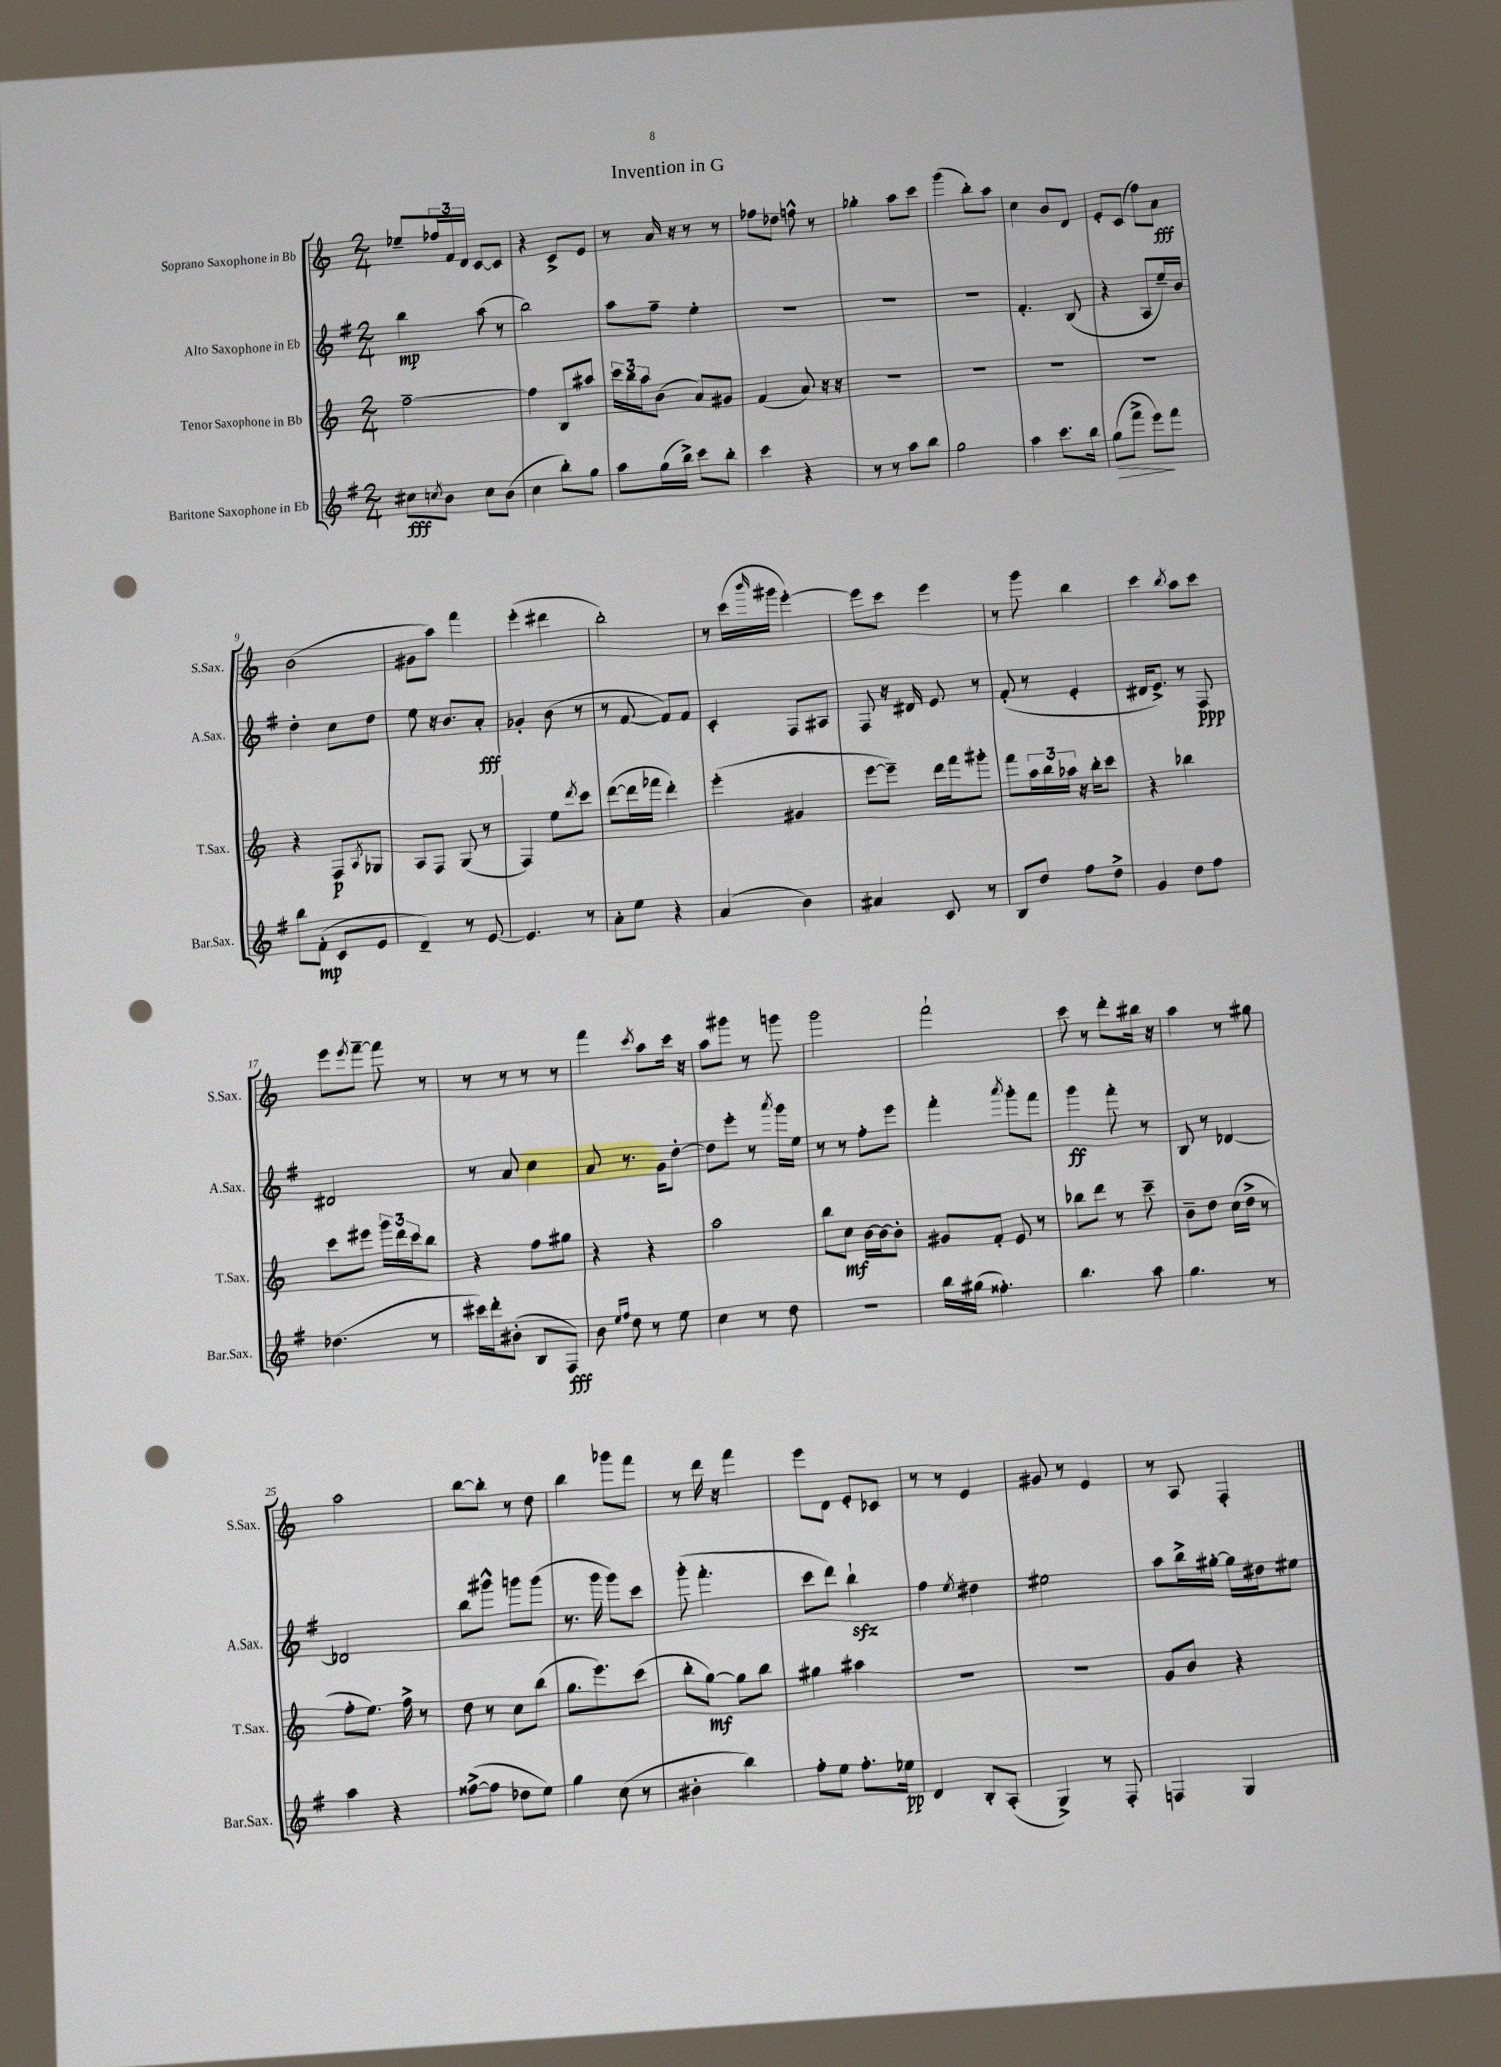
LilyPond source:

\header { title = "Invention in G" }
<<
\new StaffGroup <<
\new Staff = "s0" \with { instrumentName = "Soprano Saxophone in Bb" shortInstrumentName = "S.Sax." } {
    \clef treble \key c \major \numericTimeSignature \time 2/4
    ees''8-- \tuplet 3/2 { fes''16 f'16 d'16 } c'8~ c'8 |
    r4 c'8-> e'8 |
    r8 a'16 r16 r8 r8 |
    fes''8 des''8 f''8-^ r8 |
    ges''4-. a''8 c'''8 |
    g'''4( b''8-.) a''8 |
    c''4 b'8 d'8 |
    e'8-. c'8( f''8) a'8\fff |
    b'2( |
    gis'8 a''8) f'''4 |
    e'''4-.( dis'''4 |
    b''2-.) |
    r8 c'''16( \grace { b'''16 } gis'''16 e'''4~-.) |
    e'''8 c'''8 e'''4 |
    r8 g'''8 b''4 |
    c'''4 \acciaccatura { b''8 } a''8 c'''8 |
    e'''8 \acciaccatura { e'''8 } f'''8~-- f'''8 r8 |
    r8 r8 r8 r8 |
    f'''4 \acciaccatura { c'''8 } a''8 c'''16 r16 |
    a''8 gis'''8 r8 g'''8 |
    g'''2 |
    f'''2-! |
    c'''8 r8 d'''8-. bis''16 r16 |
    a''4 r8 gis''8 |
    a''2 |
    b''8~ b''8-. r8 d''8 |
    b''4 ges'''8 f'''8 |
    r8 d'''16 r16 f'''4 |
    e'''8 d'8 e'8-. ces'8 |
    r8 r8 e'4 |
    gis'8 r8 e'4 |
    r8 a8 f4-. \bar "|." |
}
\new Staff = "s1" \with { instrumentName = "Alto Saxophone in Eb" shortInstrumentName = "A.Sax." } {
    \clef treble \key g \major \numericTimeSignature \time 2/4
    b''4\mp a''8( r8 |
    b''2) |
    a''8 fis''8-- e''4-. |
    R2 |
    R2 |
    R2 |
    fis'4.-. b8( |
    r4 a8 e''16--) b'16 |
    d''4-. c''8 d''8 |
    e''8 r16 b'8. a'8-.\fff |
    ges'4-. b'8( r8 |
    r8 fis'8~ fis'8) fis'8 |
    c'4-. fis8 ais8 |
    fis8 r16 dis'16 e'8 r8 |
    fis'8-.( r8 e'4-. |
    dis'16 e'8.->) r8 fis8\ppp |
    dis'2 |
    r8 a'8 c''4 |
    a'8 r8. g'16 d''8~-. |
    d''8 e'''8-. r8 \acciaccatura { a'''8 } g'''16 e''16 |
    r8 r8 fis''8-. e'''8 |
    fis'''4-. \acciaccatura { a'''8 } g'''8-. fis'''8 |
    g'''4\ff fis'''8-. r8 |
    b8 r8 des'4~ |
    des'2 |
    b''8 gis'''8-^ g'''8 g'''8( |
    r8. g'''16 g'''8) c'''8 |
    g'''8-.( fis'''4.-. |
    c'''8 d'''8) b''4-!\sfz |
    fis''4 \acciaccatura { e''8 } dis''4 |
    eis''2 |
    a''8 b''16-> gis''16~-. gis''16 dis''16 eis''8 \bar "|." |
}
\new Staff = "s2" \with { instrumentName = "Tenor Saxophone in Bb" shortInstrumentName = "T.Sax." } {
    \clef treble \key c \major \numericTimeSignature \time 2/4
    f''2~-- |
    f''4 b8 ais''8 |
    \tuplet 3/2 { c'''16 b''16 a''16 } b'8( a'8) gis'8 |
    f'4( a'8) r16 r16 |
    R2 |
    R2 |
    R2 |
    R2 |
    r4 f8\p \acciaccatura { a8 } ges8 |
    a8 f8 g8( r8 |
    f4) e''8 \acciaccatura { d'''8 } c'''8 |
    d'''8~( d'''16 fes'''16 d'''4-.) |
    e'''4-.( gis'4 |
    e'''8~ e'''8--) d'''16 f'''16 gis'''8-. |
    f'''8 \tuplet 3/2 { a''16 b''16 aes''16 } r16 b''16-. c'''8 |
    r4 bes''4 |
    c'''8 eis'''8 \tuplet 3/2 { g'''16 d'''16 c'''16 } b''8 |
    r4 f''8 gis''8 |
    r4 r4 |
    a''2 |
    b''8 c''8\mf b'16~ b'16~ b'8-. |
    gis'8 f'8-. e'8 r8 |
    bes''8 d'''8 r8 c'''8-- |
    b'8-- d''8 c''16( d''16-> r8 |
    f''8-. e''8.) f''16-> r8 |
    d''8 r8 c''8 b''8( |
    g''8. e'''8.) c'''8( |
    b''8-. g''8~\mf) g''8 b''8 |
    gis''4 ais''4 |
    R2 |
    R2 |
    g'8 b'8 r4 \bar "|." |
}
\new Staff = "s3" \with { instrumentName = "Baritone Saxophone in Eb" shortInstrumentName = "Bar.Sax." } {
    \clef treble \key g \major \numericTimeSignature \time 2/4
    cis''8\fff \acciaccatura { c''8 } b'8 c''8 b'8( |
    c''4 b''8-.) g''8 |
    a''8 g''16( b''16->) c'''8 b''8-. |
    c'''4 r4 |
    r8 r8 a''8 b''8 |
    g''2 |
    a''4 c'''8. b''16 |
    g''8\>( fis'''8-> e'''8\!) fis'''8 |
    b''8 fis'8-.\mp( c'8 e'8 |
    d'4--) r8 e'8~ |
    e'4. r8 |
    a'8-. e''8 r4 |
    a'4( b'4) |
    ais'4 c'8 r8 |
    b8 d''8 fis''8 d''8-> |
    g'4 d''8 fis''8 |
    des''4.( r8 |
    cis'''16) d'''16-. bis'8-.( b8 fis8\fff) |
    b'8 \grace { e''16 fis''16 } d''8 r8 e''8 |
    c''4 r8 d''8 |
    R2 |
    b''16 gis''16( fisis''4.-.) |
    b''4. a''8 |
    g''4. r8 |
    a''4 r4 |
    fisis''8~->( fisis''8 des''8 e''8) |
    g''4 c''8( r8 |
    bis'4-. b''4) |
    fis''8-. e''8 fis''8.-. ees''16\pp |
    d'4 b8-. a8-.( |
    g4->) r8 fis8-. |
    f4 g4 \bar "|." |
}
>>
>>
